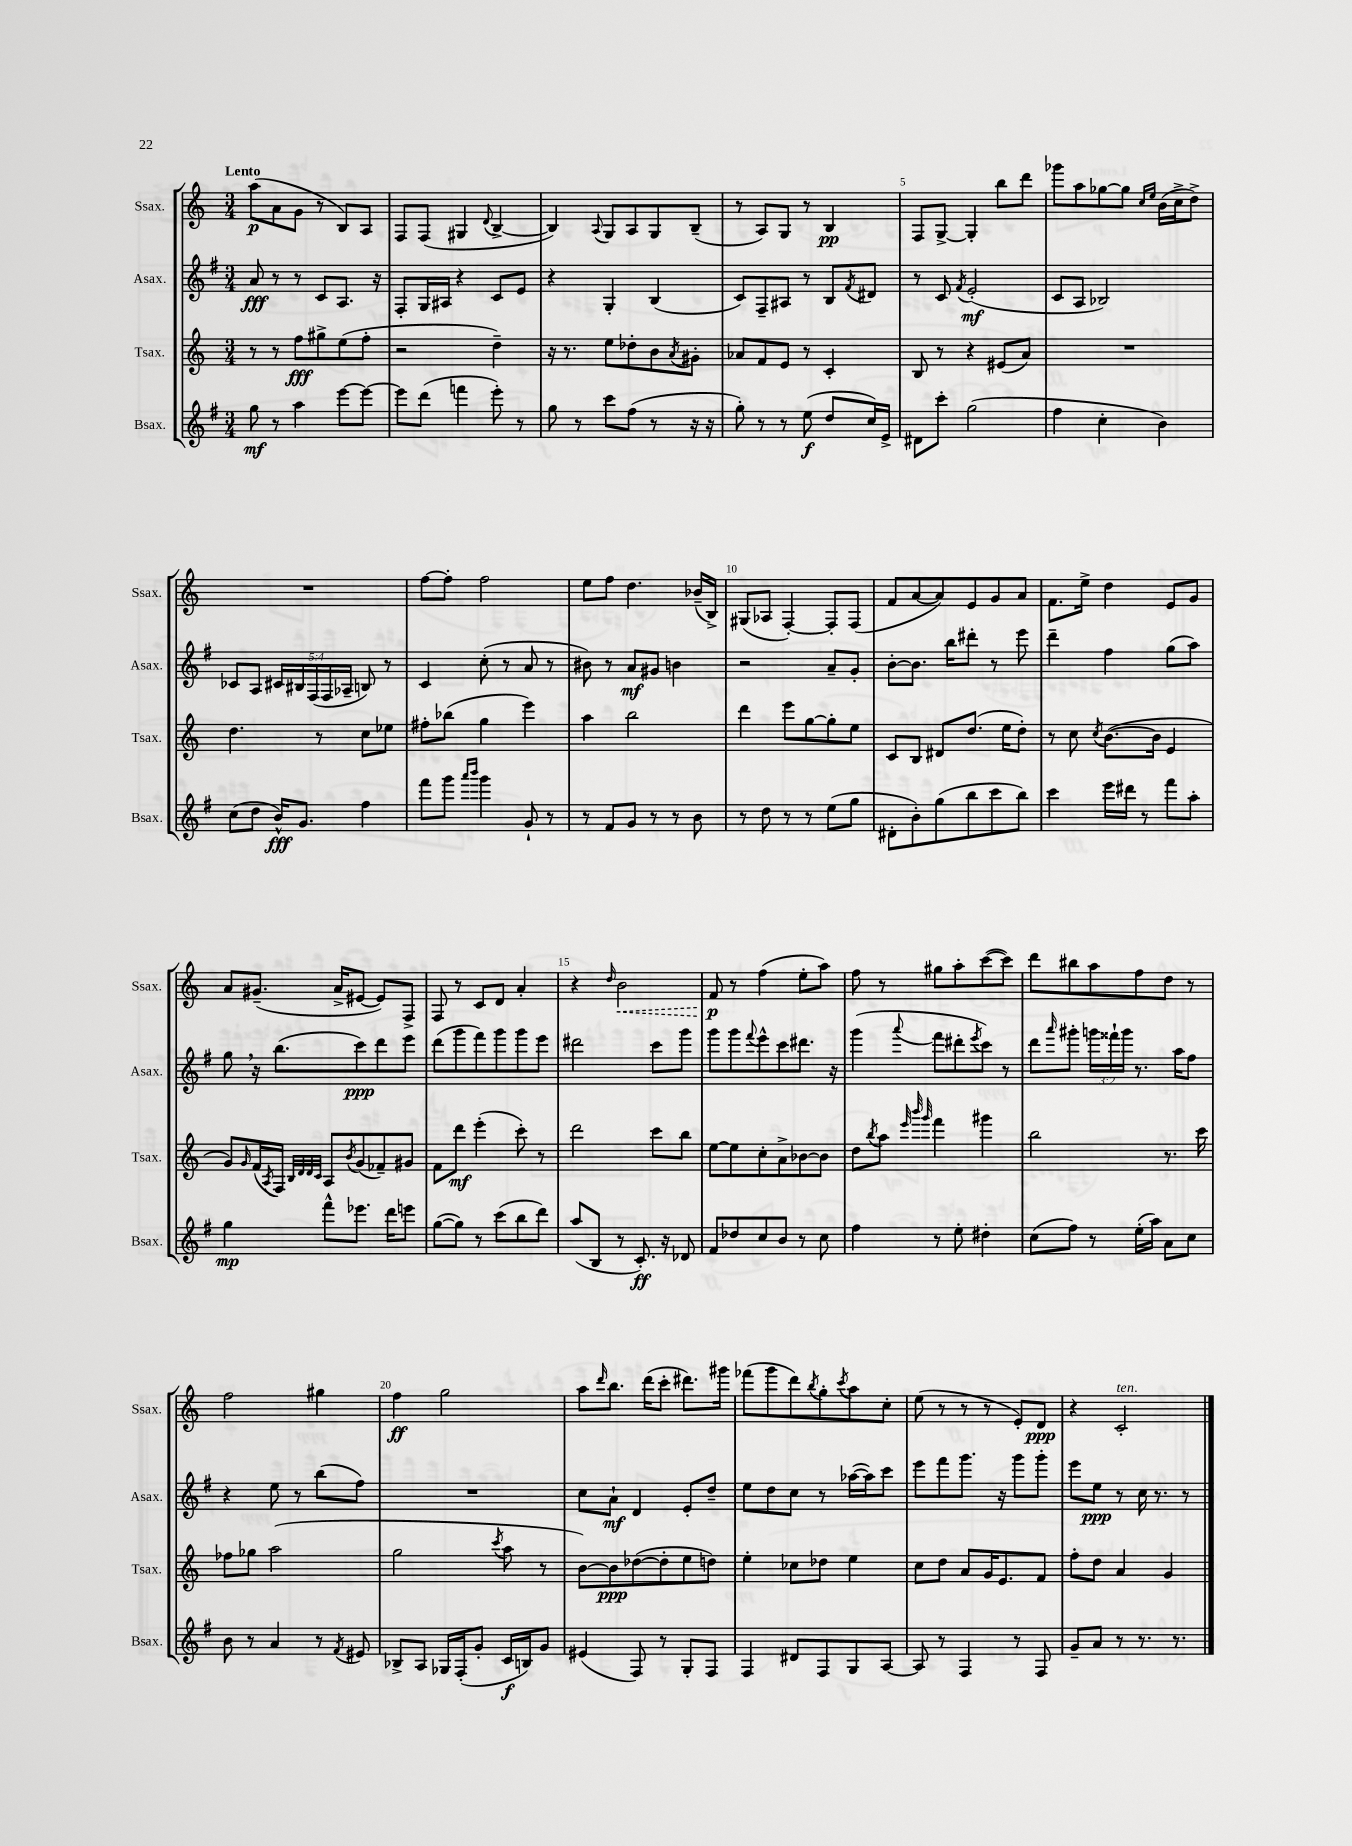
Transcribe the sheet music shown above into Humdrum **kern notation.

**kern	**dynam	**kern	**dynam	**kern	**dynam	**kern	**dynam
*part4	*part4	*part3	*part3	*part2	*part2	*part1	*part1
*staff4	*staff4	*staff3	*staff3	*staff2	*staff2	*staff1	*staff1
*I"Bsax.	*	*I"Tsax.	*	*I"Asax.	*	*I"Ssax.	*
*I'Bsax.	*	*I'Tsax.	*	*I'Asax.	*	*I'Ssax.	*
*clefG2	*	*clefG2	*	*clefG2	*	*clefG2	*
*k[f#]	*	*k[]	*	*k[f#]	*	*k[]	*
*M3/4	*	*M3/4	*	*M3/4	*	*M3/4	*
=1	=1	=1	=1	=1	=1	=1	=1
!	!	!	!	!	!	!LO:TX:a:B:t=Lento	!
8gg\	mf	8r	.	8a/	fff	(8aa\L	p
8r	.	8r	.	8r	.	8a\	.
4aa\	.	8ff\L	fff	8r	.	8g\J	.
.	.	8gg#X^\	.	8c/L	.	8r	.
[8eee\L	.	(8ee\	.	8.A/J	.	8B/L)	.
8eee\J_	.	8ff'\J	.	.	.	8A/J	.
.	.	.	.	16r	.	.	.
=2	=2	=2	=2	=2	=2	=2	=2
8eee\L]	.	2r	.	8F#'/L	.	8F/L	.
(8ddd\J	.	.	.	16G/L	.	(8F/J	.
.	.	.	.	16A#X/JJ	.	.	.
4fffn\	.	.	.	4r	.	4G#X/	.
.	.	.	.	.	.	8qqd/	.
8eee'\)	.	4dd~\)	.	8c/L	.	[4B^/	.
8r	.	.	.	8e/J	.	.	.
=3	=3	=3	=3	=3	=3	=3	=3
8gg\	.	16r	.	4r	.	4B/])	.
.	.	8.r	.	.	.	.	.
8r	.	.	.	.	.	.	.
.	.	.	.	.	.	8qqA/	.
8ccc\L	.	8ee\L	.	4G'/	.	8G/L	.
(8ff#\J	.	8dd-X'\	.	.	.	8A/	.
8r	.	8b\	.	(4B/	.	8G/	.
.	.	8qa/	.	.	.	.	.
16r	.	8g#X'\J	.	.	.	(8B~/J	.
16r	.	.	.	.	.	.	.
=4	=4	=4	=4	=4	=4	=4	=4
8gg'\)	.	8a-X/L	.	8c/L)	.	8r	.
8r	.	8f/	.	8F#~/	.	8A/L)	.
8r	.	8e/J	.	8A#X/J	.	8G/J	.
(8ee\	f	8r	.	8r	.	8r	.
8dd/L	.	4c'/	.	8B/L	.	4B/	pp
.	.	.	.	8qf#/	.	.	.
16cc/L)	.	.	.	8d#X/J	.	.	.
16e^/JJ	.	.	.	.	.	.	.
=5	=5	=5	=5	=5	=5	=5	=5
8d#X\L	.	8B/	.	8r	.	8F/L	.
8ccc'\J	.	8r	.	8c/	.	[8G^/J	.
.	.	.	.	8qf#/	.	.	.
(2gg\	.	4r	.	(2e'/	mf	4G'/]	.
.	.	(8e#X/L	.	.	.	8bb\L	.
.	.	8a/J)	.	.	.	8ddd\J	.
=6	=6	=6	=6	=6	=6	=6	=6
4ff#\	.	2.r	.	8c/L	.	8ggg-X\L	.
.	.	.	.	8A/J	.	8aa\	.
4cc'\	.	.	.	2B-X/)	.	[8gg-X\	.
.	.	.	.	.	.	8gg-\J]	.
.	.	.	.	.	.	16qqcc/LL	.
.	.	.	.	.	.	16qqee/JJ	.
4b\)	.	.	.	.	.	(16b\LL	.
.	.	.	.	.	.	16cc^\J	.
.	.	.	.	.	.	8dd^\J)	.
!!LO:LB:g=z
=7	=7	=7	=7	=7	=7	=7	=7
(8cc\L	.	4.dd\	.	8c-X/L	.	2.r	.
8dd\J	.	.	.	8A/J	.	.	.
16b^^/KL)	fff	.	.	20c#X/LL	.	.	.
.	.	.	.	20B#X/	.	.	.
8.g/J	.	.	.	.	.	.	.
.	.	.	.	(20F#/	.	.	.
.	.	8r	.	.	.	.	.
.	.	.	.	20F#/	.	.	.
.	.	.	.	20A-X~/JJ	.	.	.
4ff#\	.	8cc\L	.	8Bn/)	.	.	.
.	.	8ee-X\J	.	8r	.	.	.
=8	=8	=8	=8	=8	=8	=8	=8
8fff#\L	.	8ff#X'\L	.	4c/	.	[8ff\L	.
8ggg\J	.	(8bb-X\J	.	.	.	8ff'\J]	.
16qqaaa/LL	.	.	.	.	.	.	.
16qqbbb/JJ	.	.	.	.	.	.	.
4ggg\	.	4gg\	.	(8cc'\	.	2ff\	.
.	.	.	.	8r	.	.	.
8g`/	.	4eee\)	.	8a/	.	.	.
8r	.	.	.	8r	.	.	.
=9	=9	=9	=9	=9	=9	=9	=9
8r	.	4aa\	.	8b#X\)	.	8ee\L	.
8f#/L	.	.	.	8r	.	8ff\J	.
8g/J	.	2bb\	.	8a/L	mf	4.dd\	.
8r	.	.	.	8g#X/J	.	.	.
8r	.	.	.	4bn\	.	.	.
8b\	.	.	.	.	.	(16b-X~/LL	.
.	.	.	.	.	.	16B^/JJ)	.
=10	=10	=10	=10	=10	=10	=10	=10
8r	.	4ddd\	.	2r	.	(8G#X/L	.
8dd\	.	.	.	.	.	8A-X/J	.
8r	.	8eee\L	.	.	.	[4F'/)	.
8r	.	[8gg\	.	.	.	.	.
(8ee\L	.	8gg'\]	.	8a~/L	.	8F'/L]	.
8gg\J	.	8ee\J	.	8g'/J	.	(8F/J	.
=11	=11	=11	=11	=11	=11	=11	=11
8d#X'\L	.	8c/L	.	[8b'\L	.	8f/L	.
8b'\)	.	8B/J	.	8.b\J]	.	[8a/	.
(8gg\	.	8d#X/L	.	.	.	8a/])	.
.	.	.	.	16bb\KL	.	.	.
8bb\	.	(8.dd/J	.	8ddd#X'\J	.	8e/	.
8ccc\	.	.	.	8r	.	8g/	.
.	.	16ee\KL	.	.	.	.	.
8bb\J)	.	8dd'\J)	.	8eee\	.	8a/J	.
=12	=12	=12	=12	=12	=12	=12	=12
4ccc\	.	8r	.	4ddd~\	.	8.f\L	.
.	.	8cc\	.	.	.	.	.
.	.	.	.	.	.	16ee^\Jk	.
.	.	8qcc/	.	.	.	.	.
16eee\LL	.	([8.b\L	.	4ff#\	.	4dd\	.
16ddd#X\JJ	.	.	.	.	.	.	.
8r	.	.	.	.	.	.	.
.	.	16b\Jk]	.	.	.	.	.
8fff#\L	.	4e/	.	(8gg\L	.	8e/L	.
8aa'\J	.	.	.	8aa\J)	.	8g/J	.
!!LO:LB:g=z
=13	=13	=13	=13	=13	=13	=13	=13
4gg\	mp	8g/L)	.	8gg,\	.	8a/L	.
.	.	16qqg/	.	.	.	.	.
.	.	(16f/L	.	16r	.	(8.g#X~/J	.
.	.	8qA/	.	.	.	.	.
.	.	16F/JJ)	.	(8.bb\L	.	.	.
.	.	32qqB/LLL	.	.	.	.	.
.	.	32qqd/	.	.	.	.	.
.	.	32qqd/	.	.	.	.	.
.	.	32qqc/JJJ	.	.	.	.	.
8fff#^^\L	.	8A/L	.	.	.	.	.
.	.	.	.	.	.	16a^/KL	.
.	.	8qb/	.	.	.	.	.
8.eee-X\J	.	(8g/	.	8ccc\)	ppp	[8e#X/J	.
.	.	8f-X~/)	.	8ddd\	.	8e#/L])	.
16ddd\KL	.	.	.	.	.	.	.
8eeen\J	.	8g#X/J	.	8eee\J	.	8F^/J	.
=14	=14	=14	=14	=14	=14	=14	=14
([8gg\L	.	8f\L	.	(8ddd\L	.	8F/	.
8gg\J])	.	8ddd\J	mf	8ggg\	.	8r	.
8r	.	(4eee'\	.	8fff#\)	.	8c/L	.
(8ccc\L	.	.	.	8ggg\	.	8d/J	.
8bb\	.	8ccc'\)	.	8ggg\	.	4a'/	.
8ddd\J)	.	8r	.	8eee\J	.	.	.
=15	=15	=15	=15	=15	=15	=15	=15
(8aa/L	.	2ddd\	.	2ddd#X\	.	4r	.
8B/J	.	.	.	.	.	.	.
.	.	.	.	.	.	16qqdd/	.
!	!	!	!	!	!	!	!LO:HP:b
8r	.	.	.	.	.	2b\	<
8.c'/)	ff	.	.	.	.	.	.
.	.	8ccc\L	.	8ccc\L	.	.	.
16r	.	.	.	.	.	.	.
8d-X/	.	8bb\J	.	8ggg\J	.	.	.
=16	=16	=16	=16	=16	=16	=16	=16
8f#/L	.	[8ee\L	.	8ggg\L	.	8f/	p
8dd-X/	.	8ee\]	.	8ggg\	.	8r	[
.	.	.	.	8qqfff#/	.	.	.
8cc/	.	8cc'\	.	8eee^^\	.	(4ff\	.
8b/J	.	8a^\	.	8ccc\	.	.	.
8r	.	[8b-X\	.	8.ddd#X\J	.	8ee'\L	.
8cc\	.	8b-\J]	.	.	.	8aa\J)	.
.	.	.	.	16r	.	.	.
=17	=17	=17	=17	=17	=17	=17	=17
4ff#\	.	8dd\L	.	(4ggg\	.	8ff\	.
.	.	8qbb/	.	.	.	.	.
.	.	8aa\J	.	.	.	8r	.
.	.	32qqeee/	.	.	.	.	.
.	.	32qqbbb/	.	.	.	.	.
.	.	32qqggg/	.	8qqaaa/	.	.	.
8r	.	4fff\	.	8fff#\L	.	8gg#X\L	.
8ee'\	.	.	.	8ddd#X'\	.	8aa'\	.
.	.	.	.	8qeee/	.	.	.
4dd#X'\	.	4ggg#X\	.	8ccc\J)	.	([8ccc\	.
.	.	.	.	8r	.	8ccc\J])	.
=18	=18	=18	=18	=18	=18	=18	=18
(8cc\L	.	2bb\	.	8ddd\L	.	8ddd\L	.
.	.	.	.	16qqaaa/	.	.	.
8ff#\J)	.	.	.	8ggg#X'\J	.	8bb#X\	.
8r	.	.	.	24gggn\LL	.	8aa\	.
.	.	.	.	24fff##X`\	.	.	.
.	.	.	.	24ggg\JJ	.	.	.
(16ee'\LL	.	.	.	8.r	.	8ff\	.
16aa\JJ)	.	.	.	.	.	.	.
8a\L	.	8.r	.	.	.	8dd\J	.
.	.	.	.	16aa\KL	.	.	.
8cc\J	.	.	.	8ff#\J	.	8r	.
.	.	16ccc\	.	.	.	.	.
!!LO:LB:g=z
=19	=19	=19	=19	=19	=19	=19	=19
8b\	.	8ff-X\L	.	4r	.	2ff\	.
8r	.	8gg-X\J	.	.	.	.	.
4a/	.	(2aa\	.	8ee\	.	.	.
.	.	.	.	8r	.	.	.
8r	.	.	.	(8bb\L	.	4gg#X\	.
8qf#/	.	.	.	.	.	.	.
8e#X/	.	.	.	8ff#\J)	.	.	.
=20	=20	=20	=20	=20	=20	=20	=20
8B-X^/L	.	2gg\	.	2.r	.	4ff\	ff
8A/J	.	.	.	.	.	.	.
16G-X/LL	.	.	.	.	.	2gg\	.
(16F#'/J	.	.	.	.	.	.	.
8g'/J	.	.	.	.	.	.	.
.	.	8qccc/	.	.	.	.	.
16c/LL	f	8aa\	.	.	.	.	.
16Bn/J)	.	.	.	.	.	.	.
8g/J	.	8r	.	.	.	.	.
=21	=21	=21	=21	=21	=21	=21	=21
(4e#X/	.	[8b\L)	.	8cc\L	.	8aa\L	.
.	.	.	.	.	.	16qqddd/	.
.	.	8b\]	ppp	8a`\J	mf	8.bb\J	.
8F#/)	.	([8dd-X\	.	4d/	.	.	.
.	.	.	.	.	.	(16ddd\KL	.
8r	.	8dd-'\]	.	.	.	8ccc'\J	.
8G'/L	.	8ee\	.	8e'/L	.	8.ddd#X\L)	.
8F#/J	.	8ddn\J)	.	8dd~/J	.	.	.
.	.	.	.	.	.	16ggg#X\Jk	.
=22	=22	=22	=22	=22	=22	=22	=22
4F#/	.	4ee'\	.	8ee\L	.	(8fff-X\L	.
.	.	.	.	8dd\	.	8ggg\	.
8d#X/L	.	8cc-X\L	.	8cc\J	.	8ddd\)	.
.	.	.	.	.	.	8qbb/	.
8F#/	.	8dd-X\J	.	8r	.	8gg'\	.
.	.	.	.	.	.	8qccc/	.
8G/	.	4ee\	.	([16aa-X\LL	.	8aa\	.
.	.	.	.	16aa-\J])	.	.	.
[8A/J	.	.	.	8ccc\J	.	8cc'\J	.
=23	=23	=23	=23	=23	=23	=23	=23
8A/]	.	8cc\L	.	8eee\L	.	(8ee\	.
8r	.	8dd\J	.	8fff#\	.	8r	.
4F#/	.	8a/L	.	8.ggg\J	.	8r	.
.	.	16g/K	.	.	.	8r	.
.	.	8.e/	.	16r	.	.	.
8r	.	.	.	8ggg\L	.	8e'/L)	.
8F#/	.	8f/J	.	8ggg'\J	.	8d/J	ppp
=24	=24	=24	=24	=24	=24	=24	=24
8g~/L	.	8ff'\L	.	8eee\L	.	4r	.
8a/J	.	8dd\J	.	8ee\J	ppp	.	.
!	!	!	!	!	!	!LO:TX:a:i:t=ten.	!
8r	.	4a/	.	8r	.	2c'/	.
8.r	.	.	.	16cc\	.	.	.
.	.	.	.	8.r	.	.	.
.	.	4g/	.	.	.	.	.
8.r	.	.	.	.	.	.	.
.	.	.	.	8r	.	.	.
==	==	==	==	==	==	==	==
*-	*-	*-	*-	*-	*-	*-	*-
